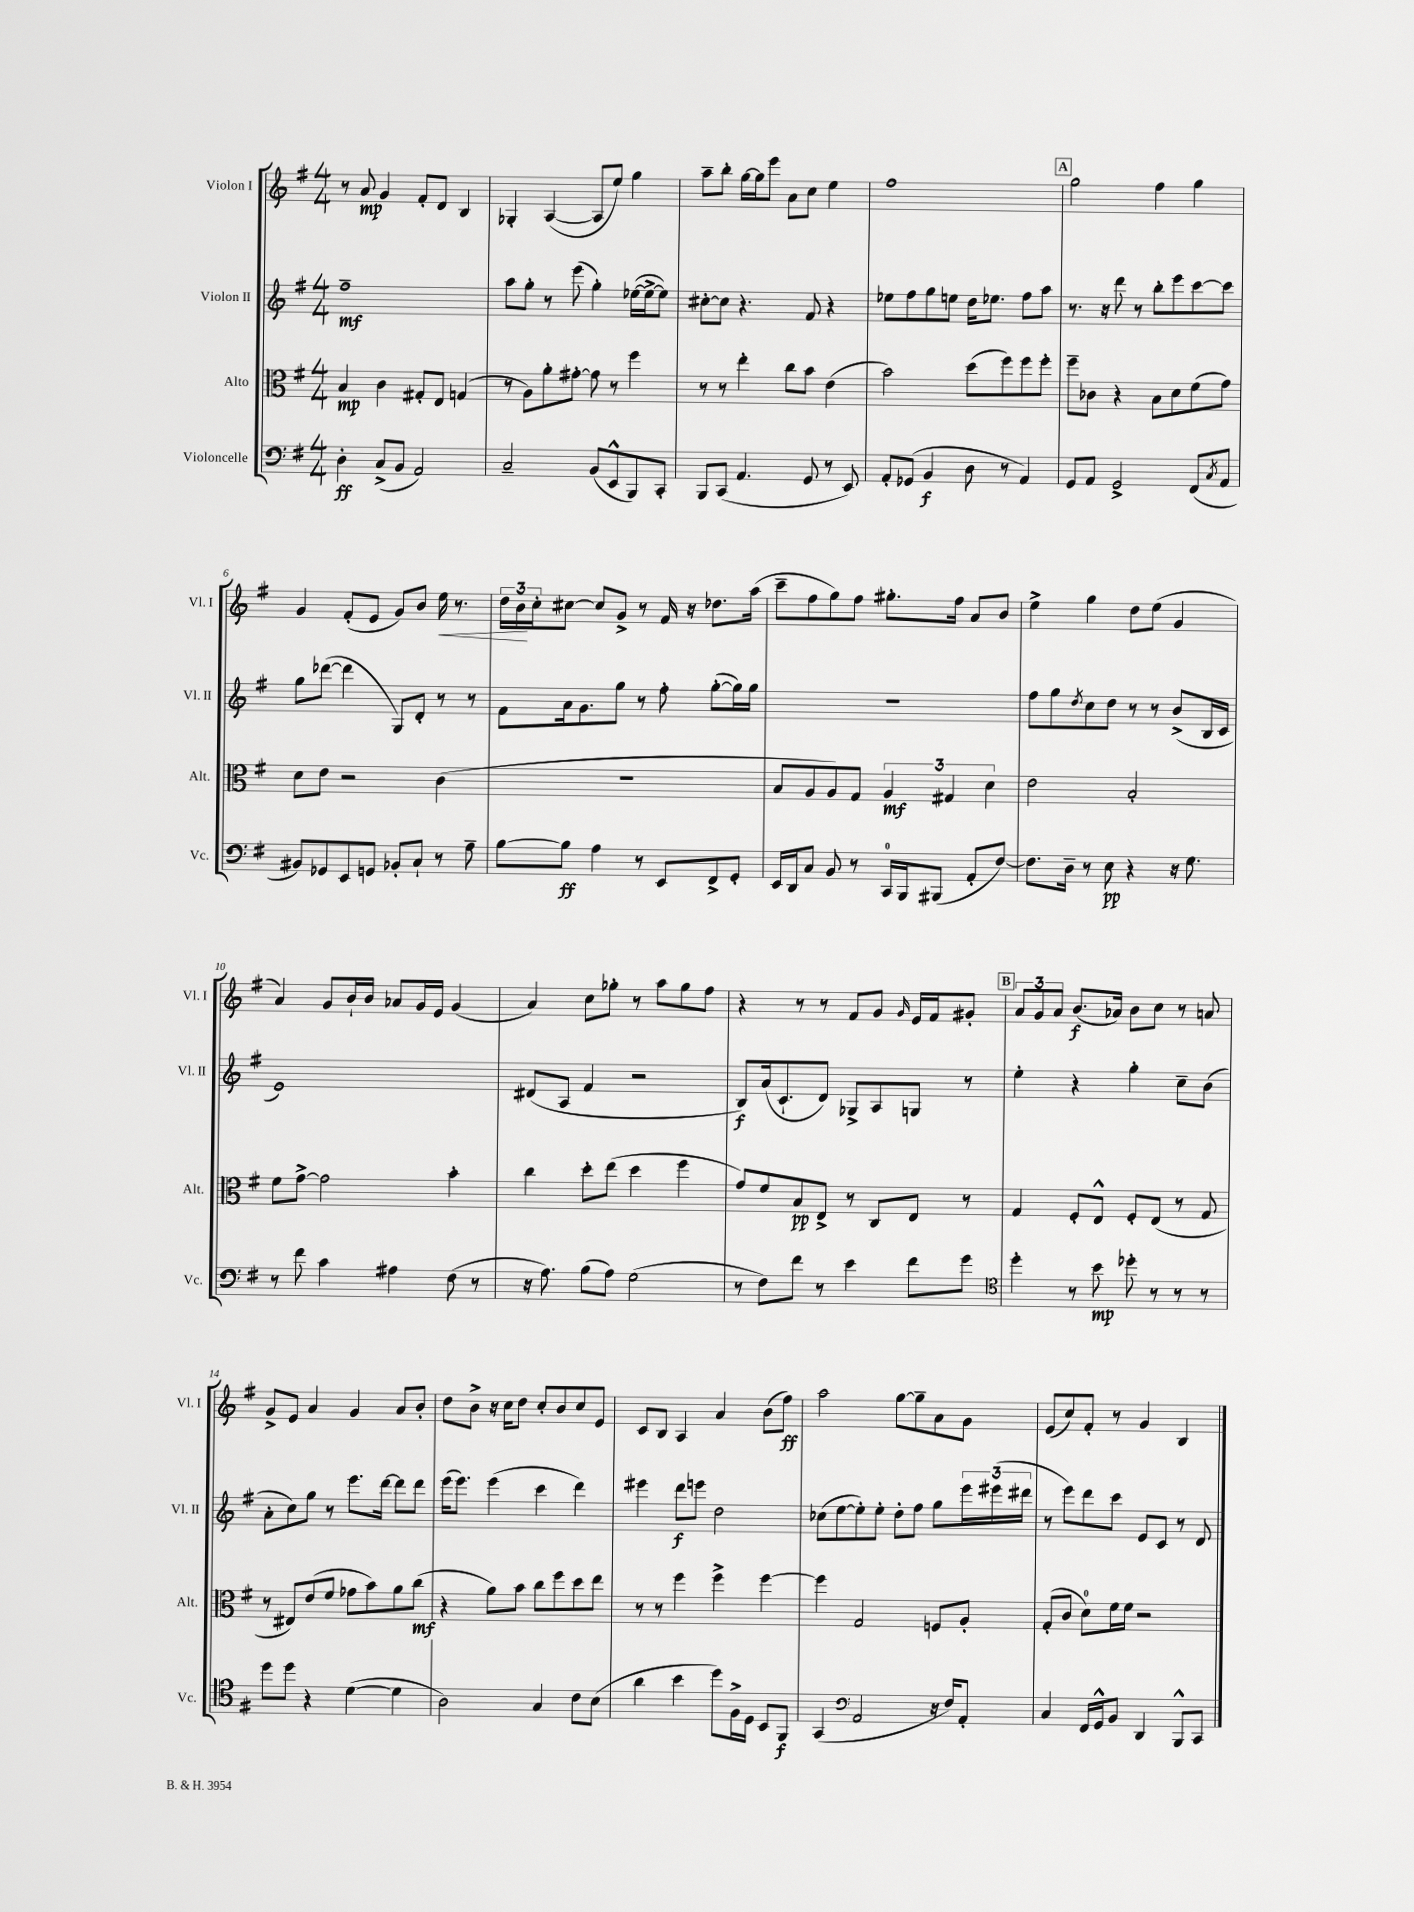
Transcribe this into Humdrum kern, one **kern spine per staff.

**kern	**dynam	**kern	**dynam	**kern	**dynam	**kern	**dynam
*part4	*part4	*part3	*part3	*part2	*part2	*part1	*part1
*staff4	*staff4	*staff3	*staff3	*staff2	*staff2	*staff1	*staff1
*I"Violoncelle	*	*I"Alto	*	*I"Violon II	*	*I"Violon I	*
*I'Vc.	*	*I'Alt.	*	*I'Vl. II	*	*I'Vl. I	*
*clefF4	*	*clefC3	*	*clefG2	*	*clefG2	*
*k[f#]	*	*k[f#]	*	*k[f#]	*	*k[f#]	*
*M4/4	*	*M4/4	*	*M4/4	*	*M4/4	*
=1	=1	=1	=1	=1	=1	=1	=1
4D'\	ff	4B/	mp	1ff#~	mf	8r	.
.	.	.	.	.	.	8a/	mp
(8C^/L	.	4c\	.	.	.	4g/	.
8BB/J	.	.	.	.	.	.	.
2AA/)	.	8G#X'/L	.	.	.	8f#'/L	.
.	.	8E/J	.	.	.	8d/J	.
.	.	(4Gn/	.	.	.	4B/	.
=2	=2	=2	=2	=2	=2	=2	=2
2C~/	.	8r	.	8aa\L	.	4G-X'/	.
.	.	8A\L)	.	8gg'\J	.	.	.
.	.	8a'\	.	8r	.	([4A/	.
.	.	[8g#X'\J	.	(8eee\	.	.	.
(8BB/L	.	8g#\]	.	4gg'\)	.	8A/L]	.
8EE^^/	.	8r	.	.	.	8ee/J)	.
8BBB/)	.	4ff#\	.	([16ee-X\LL	.	4gg\	.
.	.	.	.	16ee-^\J_	.	.	.
8CC'/J	.	.	.	8ee-\J])	.	.	.
=3	=3	=3	=3	=3	=3	=3	=3
8BBB/L	.	8r	.	[8cc#X'\L	.	8aa~\L	.
(8CC/J	.	8r	.	8cc#\J]	.	8bb'\J	.
4.AA/	.	4ee'\	.	4.r	.	[16gg\LL	.
.	.	.	.	.	.	16gg\J]	.
.	.	.	.	.	.	8eee\J	.
.	.	8cc\L	.	.	.	8a\L	.
8GG/	.	8b\J	.	8f#/	.	8cc\J	.
8r	.	(4e\	.	4r	.	4ee\	.
8EE/)	.	.	.	.	.	.	.
=4	=4	=4	=4	=4	=4	=4	=4
8AA'/L	.	2b\)	.	8ee-X\L	.	1ff#	.
(8GG-X/J	.	.	.	8ff#\	.	.	.
4BB/	f	.	.	8gg\	.	.	.
.	.	.	.	8een\J	.	.	.
8D\	.	(8dd\L	.	16dd\KL	.	.	.
.	.	.	.	8.ee-X\J	.	.	.
8r	.	8ff#\)	.	.	.	.	.
4AA/)	.	8ff#\	.	8ff#\L	.	.	.
.	.	8ff#'\J	.	8aa\J	.	.	.
!!LO:REH:place=s1:t=A
=5	=5	=5	=5	=5	=5	=5	=5
8GG/L	.	8ff#~\L	.	8.r	.	2gg\	.
8AA/J	.	8c-X\J	.	.	.	.	.
.	.	.	.	16r	.	.	.
2GG^/	.	4r	.	8ddd\	.	.	.
.	.	.	.	8r	.	.	.
.	.	8B\L	.	8bb'\L	.	4ff#\	.
.	.	8d\	.	8eee\	.	.	.
(8FF#/L	.	(8f#\	.	[8ccc\	.	4gg\	.
8qC/	.	.	.	.	.	.	.
8AA/J	.	8g\J)	.	8ccc\J]	.	.	.
!!LO:LB:g=z
=6	=6	=6	=6	=6	=6	=6	=6
8BB#X/L)	.	8d\L	.	8gg\L	.	4g/	.
8GG-X/	.	8e\J	.	([8ddd-X\J	.	.	.
8EE/	.	2r	.	4ddd-\]	.	(8f#'/L	.
8GGn/J	.	.	.	.	.	8e/J	.
8BB-X'/L	.	.	.	8G/L)	.	8g/L)	.
8C`/J	.	.	.	8d'/J	.	8b/J	.
!	!	!	!	!	!	!	!LO:HP:b
8r	.	(4c\	.	8r	.	16ee\	<
.	.	.	.	.	.	8.r	.
8A~\	.	.	.	8r	.	.	.
=7	=7	=7	=7	=7	=7	=7	=7
[8B\L	.	1r	.	8f#\L	.	24dd\LL	.
.	.	.	.	.	.	24b\	.
.	.	.	.	.	.	24cc'\J	[
8B\J]	ff	.	.	16a\k	.	[8cc#X\J	.
.	.	.	.	8.g\	.	.	.
4A\	.	.	.	.	.	8cc#/L]	.
.	.	.	.	8gg\J	.	8g^/J	.
8r	.	.	.	8r	.	8r	.
8EE/L	.	.	.	8ff#'\	.	16f#/	.
.	.	.	.	.	.	16r	.
8FF#^/	.	.	.	([8gg'\L	.	8.dd-X\L	.
8GG'/J	.	.	.	16gg\L])	.	.	.
.	.	.	.	16gg\JJ	.	(16aa\Jk	.
=8	=8	=8	=8	=8	=8	=8	=8
16EE/LL	.	8B/L	.	1r	.	8ccc~\L	.
16DD/J	.	.	.	.	.	.	.
8C/J	.	8A/	.	.	.	8ff#\	.
8BB/	.	8A/)	.	.	.	8gg\)	.
8r	.	8G/J	.	.	.	8ff#\J	.
16CC/LL	.	6A/	mf	.	.	8.gg#X'\L	.
16BBB/J	.	.	.	.	.	.	.
(8BBB#X/J	.	.	.	.	.	.	.
.	.	6G#X/	.	.	.	.	.
.	.	.	.	.	.	16ff#\Jk	.
8AA'/L	.	.	.	.	.	8a/L	.
.	.	6d\	.	.	.	.	.
[8F#/J)	.	.	.	.	.	8b/J	.
=9	=9	=9	=9	=9	=9	=9	=9
8.F#\L]	.	2e\	.	8ff#\L	.	4ee^\	.
.	.	.	.	8gg\	.	.	.
16D~\Jk	.	.	.	.	.	.	.
.	.	.	.	8qdd/	.	.	.
8r	.	.	.	8cc\	.	4gg\	.
8E\	pp	.	.	8dd\J	.	.	.
4r	.	2B'/	.	8r	.	8dd\L	.
.	.	.	.	8r	.	(8ee\J	.
16r	.	.	.	(8b^/L	.	4g/	.
8.G\	.	.	.	.	.	.	.
.	.	.	.	16B/L	.	.	.
.	.	.	.	16c/JJ	.	.	.
!!LO:LB:g=z
=10	=10	=10	=10	=10	=10	=10	=10
8r	.	8f#\L	.	1e)	.	4a/)	.
8f#\	.	[8g^\J	.	.	.	.	.
4c\	.	2g\]	.	.	.	8g/L	.
.	.	.	.	.	.	16b`/L	.
.	.	.	.	.	.	16b/JJ	.
4A#X\	.	.	.	.	.	8a-X/L	.
.	.	.	.	.	.	16g/L	.
.	.	.	.	.	.	16e/JJ	.
(8F#\	.	4b'\	.	.	.	(4g/	.
8r	.	.	.	.	.	.	.
=11	=11	=11	=11	=11	=11	=11	=11
16r	.	4cc\	.	(8d#X/L	.	4a/)	.
8.A\)	.	.	.	.	.	.	.
.	.	.	.	8A/J	.	.	.
(8B\L	.	8dd'\L	.	4f#/	.	8cc\L	.
8A\J)	.	(8ee\J	.	.	.	8gg-X'\J	.
(2G\	.	4dd\	.	2r	.	8r	.
.	.	.	.	.	.	8aa\L	.
.	.	4ff#\	.	.	.	8gg-\	.
.	.	.	.	.	.	8ff#\J	.
=12	=12	=12	=12	=12	=12	=12	=12
8r	.	8g/L)	.	8B/L)	f	4r	.
8F#\L)	.	8f#/	.	(16a/k	.	.	.
.	.	.	.	8.c`/	.	.	.
8f#\J	.	8B/	pp	.	.	8r	.
8r	.	8E^/J	.	8d/J)	.	8r	.
4e\	.	8r	.	8G-X^/L	.	8f#/L	.
.	.	8C/L	.	8A/	.	8g/J	.
.	.	.	.	.	.	16qqg/	.
8f#\L	.	8E/J	.	8Gn/J	.	16e/LL	.
.	.	.	.	.	.	16f#/J	.
8g\J	.	8r	.	8r	.	8g#X'/J	.
!!LO:REH:place=s1:t=B
=13	=13	=13	=13	=13	=13	=13	=13
*clefC4	*	*	*	*	*	*	*
4dd'\	.	4G/	.	4ee'\	.	12a/L	.
.	.	.	.	.	.	12g/	.
.	.	.	.	.	.	12a/J	.
8r	.	8F#'/L	.	4r	.	(8.b/L	f
8b\	mp	8E^^/J	.	.	.	.	.
.	.	.	.	.	.	16a-X/Jk)	.
8dd-X'\	.	8F#'/L	.	4gg'\	.	8b\L	.
8r	.	(8E/J	.	.	.	8cc\J	.
8r	.	8r	.	8cc~\L	.	8r	.
8r	.	8G/	.	(8b\J	.	8an/	.
!!LO:LB:g=z
=14	=14	=14	=14	=14	=14	=14	=14
8dd\L	.	8r	.	8a'\L	.	8g^/L	.
8dd\J	.	8E#X/L)	.	8cc\)	.	8e/J	.
4r	.	(8e/	.	8gg\J	.	4a/	.
.	.	8f#/J	.	8r	.	.	.
([4d\	.	8g-X\L	.	8.eee\L	.	4g/	.
.	.	8b\)	.	.	.	.	.
.	.	.	.	[16ddd\Jk	.	.	.
4d\]	.	8a\	.	8ddd\L]	.	8a/L	.
.	.	(8cc\J	mf	8ddd\J	.	8b'/J	.
=15	=15	=15	=15	=15	=15	=15	=15
2A\)	.	4r	.	(16eee\KL	.	8dd\L	.
.	.	.	.	8.eee\J)	.	.	.
.	.	.	.	.	.	8b^\J	.
.	.	8a\L)	.	(4eee\	.	16r	.
.	.	.	.	.	.	16cc\KL	.
.	.	8b\J	.	.	.	8dd\J	.
4G/	.	8cc\L	.	4ccc\	.	8cc'/L	.
.	.	8ff#\	.	.	.	8b/	.
8c\L	.	8dd\	.	4ddd\)	.	8cc/	.
(8B\J	.	8ee\J	.	.	.	8e/J	.
=16	=16	=16	=16	=16	=16	=16	=16
4a\	.	8r	.	4eee#X\	.	8c/L	.
.	.	8r	.	.	.	8B/J	.
4b\	.	4ff#\	.	8ddd\L	f	4A/	.
.	.	.	.	8eeen\J	.	.	.
8dd\L)	.	4ff#^\	.	2dd\	.	4a/	.
16F#^\L	.	.	.	.	.	.	.
16D\JJ	.	.	.	.	.	.	.
8BB/L	.	[4ff#\	.	.	.	(8b\L	.
8FF#/J	f	.	.	.	.	8ff#\J)	ff
=17	=17	=17	=17	=17	=17	=17	=17
(4GG/	.	4ff#\]	.	(8cc-X\L	.	2aa\	.
.	.	.	.	[8ee\	.	.	.
*clefF4	*	*	*	*	*	*	*
2AA/	.	2G/	.	8ee'\])	.	.	.
.	.	.	.	8ee'\J	.	.	.
.	.	.	.	8dd'\L	.	[8gg\L	.
.	.	.	.	8ff#\J	.	8gg~\]	.
16r	.	8Fn/L	.	8gg\L	.	8a\	.
16F#/KL)	.	.	.	.	.	.	.
8AA'/J	.	8A'/J	.	24eee\L	.	8g\J	.
.	.	.	.	(24eee#X\	.	.	.
.	.	.	.	24ddd#X\JJ	.	.	.
=18	=18	=18	=18	=18	=18	=18	=18
4C/	.	(8G'/L	.	8r	.	(8e/L	.
.	.	8c/J	.	8eee\L)	.	8cc/)	.
16FF#/LL	.	8d\L)	.	8ddd\	.	8f#'/J	.
16GG^^/J	.	.	.	.	.	.	.
8BB/J	.	16f#\L	.	8ccc\J	.	8r	.
.	.	16f#\JJ	.	.	.	.	.
4DD/	.	2r	.	8e/L	.	4g/	.
.	.	.	.	8c/J	.	.	.
8BBB^^/L	.	.	.	8r	.	4B/	.
8CC/J	.	.	.	8d/	.	.	.
==	==	==	==	==	==	==	==
*-	*-	*-	*-	*-	*-	*-	*-
